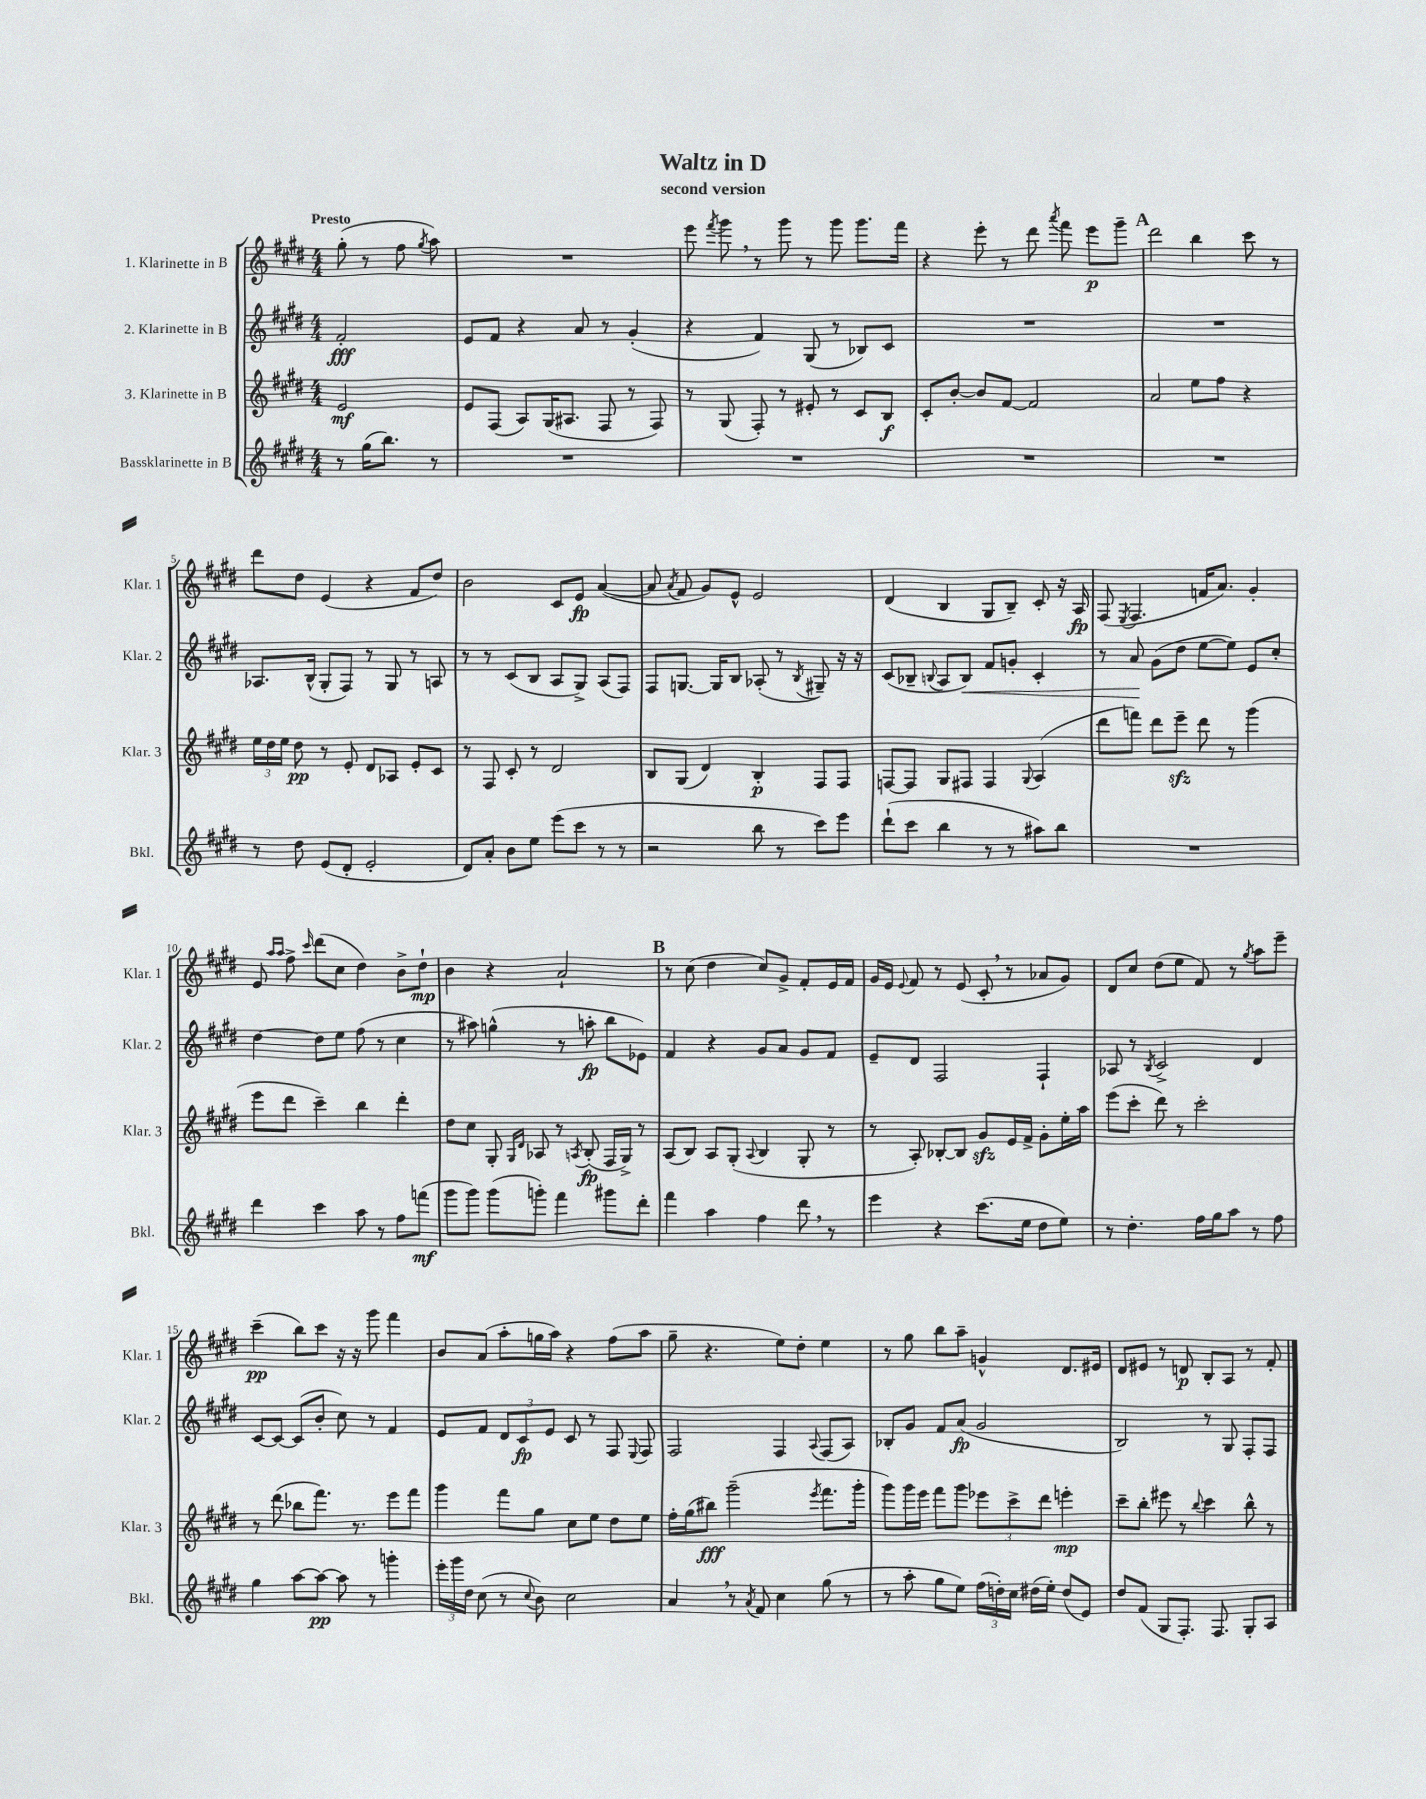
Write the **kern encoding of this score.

**kern	**kern	**kern	**kern
*staff4	*staff3	*staff2	*staff1
*clefG2	*clefG2	*clefG2	*clefG2
*k[f#c#g#d#]	*k[f#c#g#d#]	*k[f#c#g#d#]	*k[f#c#g#d#]
*M4/4	*M4/4	*M4/4	*M4/4
8r	2e/	2f#'/	(8gg#'\
(16gg#\LK	.	.	8r
8.bb\J)	.	.	.
.	.	.	8ff#\
.	.	.	8qgg#/
8r	.	.	8aa\)
=	=	=	=
1r	8e/L	8e/L	1r
.	(8F#/J	8f#/J	.
.	8A/L)	4r	.
.	(16G#/K	.	.
.	8.A#/J	.	.
.	.	8a/	.
.	8F#/	8r	.
.	8r	(4g#'/	.
.	8F#/)	.	.
=	=	=	=
1r	8r	4r	8eee\
.	.	.	8qfff#/
.	(8G#/	.	8ggg#\
.	8F#'/)	4f#/)	8r
.	8r	.	8ggg#\
.	8e#'/	(8G#/	8r
.	8r	8r	8ggg#\
.	8c#/L	8B-/L)	8.ggg#\L
.	8B/J	8c#/J	.
.	.	.	16fff#\Jk
=	=	=	=
1r	8c#'/L	1r	4r
.	[8b'/J	.	.
.	8b/]L	.	8eee'\
.	[8f#/J	.	8r
.	2f#/]	.	8ddd#\
.	.	.	8qaaa/
.	.	.	8fff#\
.	.	.	8eee\L
.	.	.	8ggg#~\J
=	=	=	=
1r	2a/	1r	2ddd#\
.	8ee\L	.	4bb\
.	8ff#\J	.	.
.	4r	.	8ccc#\
.	.	.	8r
=	=	=	=
8r	24ee\LL	8.A-/L	8ddd#\L
.	24dd#\	.	.
.	24ee\JJ	.	.
8dd#\	8dd#\	.	8dd#\J
.	.	(16B^^/Jk	.
(8e/L	8r	8G#'/L	(4e/
8d#'/J	8e'/	8F#/J)	.
2e'/	8d#/L	8r	4r
.	8A-/J	8G#/	.
.	8e'/L	8r	8f#/L
.	8c#/J	8A/	8dd#/J)
=	=	=	=
8d#/L)	8r	8r	2b\
8a'/J	8F#/	8r	.
8b\L	8c#'/	(8c#/L	.
8ee\J	8r	8B/J	.
(8eee\L	2d#/	8A/L	8c#/L
8ccc#\J	.	8G#^/J)	8e/J
8r	.	(8A/L	([4a/
8r	.	8F#/J)	.
=	=	=	=
2r	8B/L	8F#/L	8a/]
.	.	.	8qa/
.	(8G#/J	[8.G/J	8f#/
.	4d#/)	.	8g#/L)
.	.	16G/]LK	.
.	.	8B/J	8e^^/J
8bb\	4B'/	(8A-'/	2e/
8r	.	8r	.
.	.	8qB/	.
8ccc#\L)	8F#/L	8G#~/)	.
8eee\J	8F#/J	16r	.
.	.	16r	.
=	=	=	=
(8ddd#`\L	[8F/L	(8c#/L	(4d#/
8ccc#\J	8F/]J	8B-~/J	.
.	.	8qqB/	.
4bb\	8G#/L	8A/L	4B/
.	8F#/J	8B/J)	.
8r	4F#/	8f#/L	8G#/L
8r	.	8g'/J	8B~/J)
.	8qqG#/	.	.
8aa#\L)	(4A/	4c#'/	8c#'/
8bb\J	.	.	16r
.	.	.	16A/
=	=	=	=
1r	8ddd#\L	8r	(8F#/
.	.	.	8qE/
.	8fff\J)	8a/	4.F#/
.	8ddd#\L	(8g#\L	.
.	8eee~\J	8dd#\J	.
.	8ddd#\	[8ee\L	16f/LK
.	.	.	8.a/J)
.	8r	8ee\]J)	.
.	(4ggg#\	8e/L	4g#'/
.	.	8cc#'/J	.
=	=	=	=
4ddd#\	8eee\L	[4dd#\	8e/
.	.	.	16qqaa/LL
.	.	.	16qqaa/JJ
.	8ddd#\J	.	8ff#^\
.	.	.	16qqccc#/
4ccc#\	4ccc#~\)	8dd#\]L	(8ddd#\L
.	.	8ee\J	8cc#\J
8aa\	4bb\	(8ff#\	4dd#\)
8r	.	8r	.
8ff#\L	4ddd#'\	4cc#\	8b^\L
(8fff\J	.	.	8dd#`\J
=	=	=	=
8ggg#\L	8dd#\L	8r	4b\
8ggg#\J)	8cc#\J	8aa#\)	.
(8ggg#\L	8G#'/	(4gg^^\	4r
.	16qqG#/LL	.	.
.	16qqd#/JJ	.	.
8ggg'\J)	8A-/	.	.
4fff#\	8r	8r	2a`/
.	8qA/	.	.
.	(8B'/	8aa'\	.
8ggg#\L	16F#/LL	8bb\L	.
.	16G#^/JJ)	.	.
8ddd#'\J	8r	8e-\J)	.
=	=	=	=
4fff#\	(8A/L	4f#/	8r
.	8B/J)	.	(8cc#\
4aa\	8A/L	4r	4dd#\
.	(8G#'/J	.	.
.	8qqA/	.	.
4ff#\	4B/	8g#/L	8cc#/L)
.	.	8a/J	8g#^/J
8ddd#\	8G#'/	8g#/L	8f#'/L
8r	8r	8f#/J	16e/L
.	.	.	16f#/JJ
=	=	=	=
4eee\	8r	8e~/L	16g#/LL
.	.	.	16e/JJ
.	.	.	8qqe/
.	8A'/)	8d#/J	8f#/
4r	[8B-'/L	2F#/	8r
.	8B-/]J	.	(8e/
(8.ccc#\L	8g#/L	.	8c#'/
.	16e/L	.	8r
16ee\Jk	16f#^/JJ	.	.
8dd#\L	8g#'\L	4F#`/	8a-/L
8ee\J)	16ee'\L	.	8g#/J)
.	16aa\JJ	.	.
=	=	=	=
8r	(8eee\L	8A-/	8d#/L
4.dd#'\	8ccc#'\J	8r	8cc#/J
.	.	8qB/	.
.	8ddd#\)	2c#^/	(8dd#\L
.	8r	.	8ee\J
16ff#\LL	2ccc#'\	.	8f#/)
16gg#\J	.	.	.
8aa\J	.	.	8r
.	.	.	8qgg#/
8r	.	4d#/	8aa\L
8ff#\	.	.	8eee~\J
=	=	=	=
4gg#\	8r	[8c#/L	(4ccc#~\
.	(8ddd#\	8c#/_J	.
[8aa\L	8bb-\L	(8c#/]L	8bb\L)
8aa\_J	8.fff#\J)	8b'/J	8ccc#\J
8aa\]	.	8cc#\)	16r
.	8.r	.	16r
8r	.	8r	8ggg#\
4ggg'\	8eee\L	4f#/	4fff#\
.	8fff#\J	.	.
=	=	=	=
24eee'\LL	4ggg#\	8e/L	8b/L
24ggg#\	.	.	.
24dd#\JJ	.	.	.
(8cc#\	.	8f#/J	(8a/J
8r	8fff#\L	12d#/L	8aa'\L
.	.	12c#/	.
8qqcc#/	.	.	.
8b\)	8gg#\J	.	16gg\L
.	.	12e/J	.
.	.	.	16aa\JJ)
2cc#\	8cc#\L	8c#/	4r
.	8ee\J	8r	.
.	8dd#\L	8F#/	(8ff#\L
.	.	8qqE/	.
.	8ee\J	8F#/	8aa\J
=	=	=	=
4a/	16ff#'\LL	2F#/	8gg#~\
.	(16gg#\J	.	.
.	8bb#\J)	.	4.r
8r	(2ggg#~\	.	.
8qa/	.	.	.
8f#/	.	.	.
4cc#\	.	4F#/	8ee\L)
.	.	.	8dd#'\J
.	8qeee/	8qqA/	.
(8gg#\	8.fff#\L	(8F#/L	4ee\
8r	.	8A/J)	.
.	16ggg#'\Jk	.	.
=	=	=	=
8r	8ggg#\L)	8B-'/L	8r
8aa'\	16ggg#\L	8g#/J	8gg#\
.	16eee\JJ	.	.
8gg#\L	8fff#\L	8f#/L	8bb\L
8ee\J)	8ggg#\J	(8a/J	8aa~\J
(24ff#\LL	12eee-\L	2g#/	4g^^/
24dd'\)	.	.	.
24cc#\JJ	12ccc#^\	.	.
(16dd#\LL	.	.	.
.	12ddd#\J	.	.
16ee'\JJ)	.	.	.
(8dd#/L	4eee'\	.	8.d#/L
8e/J)	.	.	.
.	.	.	16e#/Jk
=	=	=	=
8dd#/L	8ccc#~\L	2B/)	8d#/L
(8f#/J	8bb'\J	.	8e#/J
8G#/L	8eee#\	.	8r
8.F#'/J)	8r	.	8d/
.	8qqbb/	.	.
.	4ccc#\	8r	8B'/L
8.F#/	.	.	.
.	.	8G#/	8A/J
8G#'/L	8bb^^\	8F#'/L	8r
8A/J	8r	8F#/J	8f#'/
==	==	==	==
*-	*-	*-	*-
